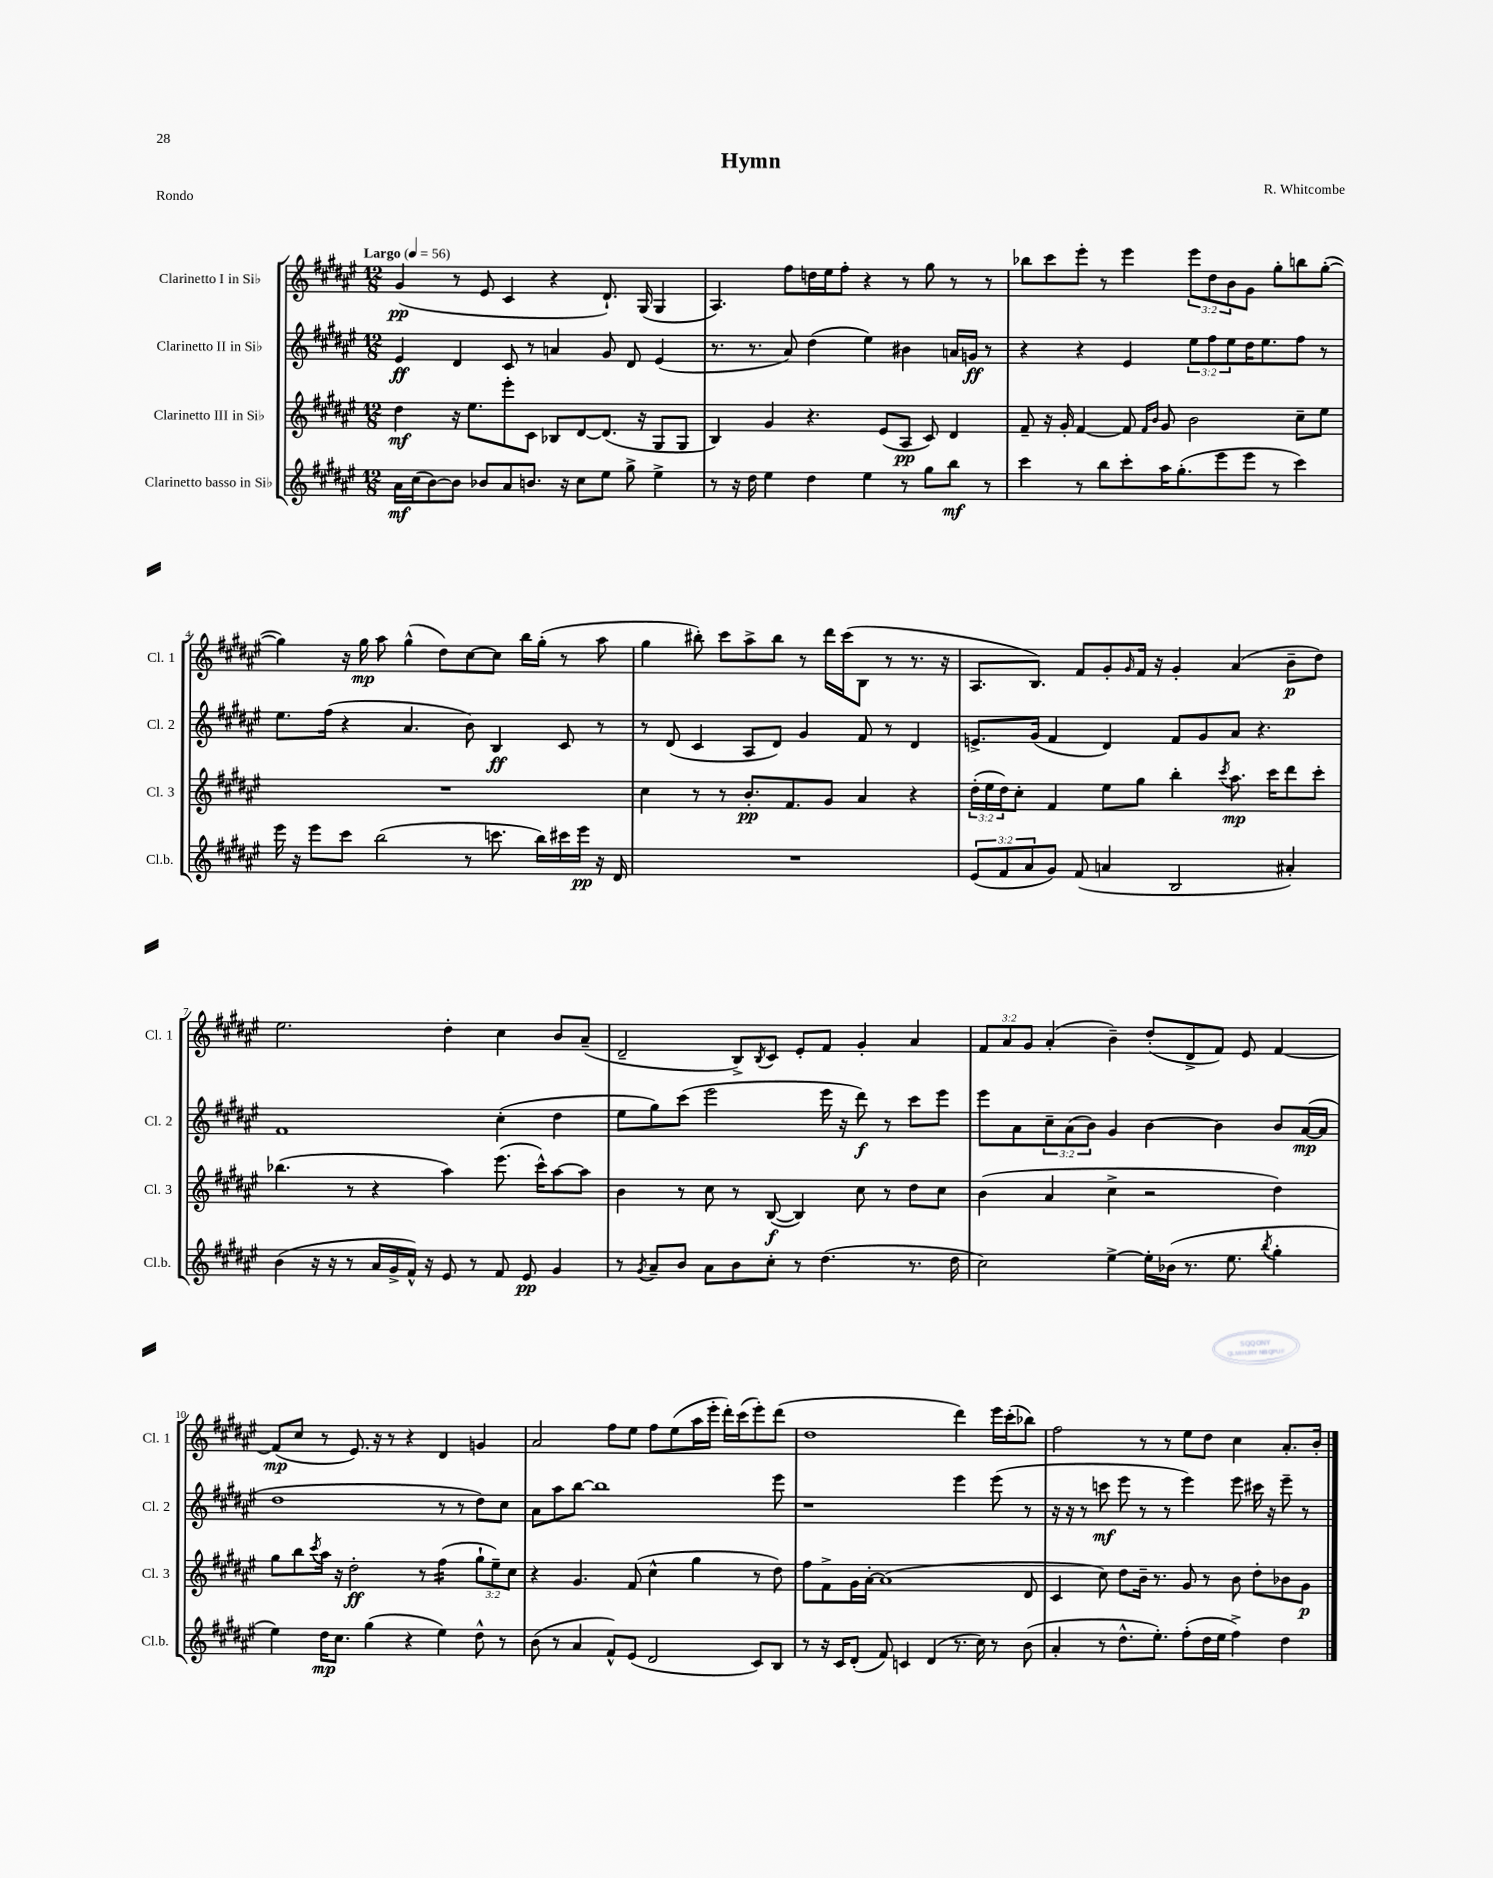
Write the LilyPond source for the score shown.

\header { title = "Hymn" composer = "R. Whitcombe" piece = "Rondo" }
<<
\new StaffGroup <<
\new Staff = "s0" \with { instrumentName = "Clarinetto I in Sib" shortInstrumentName = "Cl. 1" } {
    \clef treble \key fis \major \numericTimeSignature \time 12/8 \override Staff.TupletNumber.text = #tuplet-number::calc-fraction-text \tempo "Largo" 4 = 56
    gis'4\pp( r8 eis'8 cis'4 r4 dis'8.-!) gis16( gis4 |
    ais4.) fis''8 d''16 eis''16 fis''8-. r4 r8 gis''8 r8 r8 |
    bes''8 cis'''8 eis'''8-. r8 eis'''4 \tuplet 3/2 { eis'''8 dis''8 b'8 } gis'8 gis''8-. b''8 gis''8~-.( |
    gis''4) r16 gis''16\mp ais''8 gis''4-^( dis''8) cis''8~ cis''8 b''16 gis''16-.( r8 ais''8 |
    gis''4 bis''8-.) cis'''8 ais''8-> bis''8 r8 dis'''16 cis'''16( b8 r8 r8. r16 |
    ais8. b8.) fis'8 gis'8-. \grace { gis'16 } fis'16 r16 gis'4-. ais'4( b'8--\p dis''8) |
    eis''2. dis''4-. cis''4 b'8 ais'8--( |
    dis'2-- b8->) \acciaccatura { b8 } cis'8 eis'8-. fis'8 gis'4-. ais'4 |
    \tuplet 3/2 { fis'8 ais'8 gis'8 } ais'4-.( b'4--) dis''8-.( dis'8-> fis'8) eis'8 fis'4~ |
    fis'8\mp( cis''8 r8 eis'8.) r16 r8 r4 dis'4 g'4 |
    ais'2 fis''8 eis''8 fis''8 eis''8( ais''16 eis'''16-. dis'''16-.) cis'''16( eis'''8-.) dis'''8( |
    dis''1 dis'''4) eis'''16 cis'''16-.( bes''8) |
    fis''2 r8 r8 eis''8 dis''8 cis''4 ais'8.-. b'16-. \bar "|." |
}
\new Staff = "s1" \with { instrumentName = "Clarinetto II in Sib" shortInstrumentName = "Cl. 2" } {
    \clef treble \key fis \major \numericTimeSignature \time 12/8 \override Staff.TupletNumber.text = #tuplet-number::calc-fraction-text
    eis'4\ff dis'4 cis'8 r8 a'4 gis'8 dis'8 eis'4( |
    r8. r8. ais'8) dis''4( eis''4) bis'4 a'16 g'16\ff r8 |
    r4 r4 eis'4 \tuplet 3/2 { eis''8 fis''8 eis''8 } dis''16 eis''8. fis''8 r8 |
    eis''8. fis''16( r4 ais'4. b'8) b4\ff cis'8 r8 |
    r8 dis'8( cis'4 ais8 dis'8) gis'4 fis'8 r8 dis'4 |
    e'8.-> gis'16( fis'4 dis'4) fis'8 gis'8 ais'8 r4. |
    fis'1 cis''4-.( dis''4 |
    eis''8 gis''8) cis'''8( eis'''2 eis'''16 r16 dis'''8\f) r8 cis'''8 eis'''8 |
    eis'''8 ais'8 \tuplet 3/2 { cis''8-- ais'8( b'8) } gis'4 b'4~ b'4 b'8 ais'16~\mp( ais'16 |
    dis''1 r8 r8 dis''8) cis''8 |
    ais'8 ais''8 b''8~ b''1 eis'''8 |
    r1 eis'''4 eis'''8( r8 |
    r16 r16 r8 c'''8\mf eis'''8 r8 r8 eis'''4) eis'''8 cis'''16 r16 eis'''8-- r8 \bar "|." |
}
\new Staff = "s2" \with { instrumentName = "Clarinetto III in Sib" shortInstrumentName = "Cl. 3" } {
    \clef treble \key fis \major \numericTimeSignature \time 12/8 \override Staff.TupletNumber.text = #tuplet-number::calc-fraction-text
    dis''4\mf r16 eis''8. eis'''8-. cis'8 bes8 dis'8~ dis'8.( r16 gis8 gis8 |
    b4) gis'4 r4. eis'8( ais8\pp cis'8) dis'4 |
    fis'8-- r16 gis'16-. fis'4~ fis'8 \grace { fis'16 b'16 } gis'8 b'2 cis''8-- eis''8 |
    R1. |
    cis''4 r8 r8 b'8.-.\pp fis'8. gis'8 ais'4 r4 |
    \tuplet 3/2 { dis''16-.( eis''16 dis''16) } cis''8-. fis'4 eis''8 gis''8 b''4-. \acciaccatura { cis'''8 } ais''8.\mp cis'''16 dis'''8 cis'''8-. |
    bes''4.( r8 r4 ais''4) eis'''8.( cis'''16-^) ais''8~ ais''8 |
    b'4 r8 cis''8 r8 b8~\f( b4) cis''8 r8 dis''8 cis''8 |
    b'4( ais'4 cis''4-> r2 dis''4) |
    gis''8 b''8 \acciaccatura { cis'''8 } ais''16 r16 dis''2-.\ff r8 fis''4:16( \tuplet 3/2 { gis''8-! eis''8--) cis''8 } |
    r4 gis'4. fis'8( cis''4-^ gis''4 r8 dis''8) |
    fis''8 fis'8-> gis'16 ais'16~-. ais'1( dis'8 |
    cis'4 cis''8) dis''8 b'16-- r8. gis'8 r8 b'8 dis''8-. bes'8 gis'8\p \bar "|." |
}
\new Staff = "s3" \with { instrumentName = "Clarinetto basso in Sib" shortInstrumentName = "Cl.b." } {
    \clef treble \key fis \major \numericTimeSignature \time 12/8 \override Staff.TupletNumber.text = #tuplet-number::calc-fraction-text
    ais'16\mf cis''16( b'8~) b'8 bes'8 ais'8 b'8. r16 cis''8 eis''8 gis''8-> eis''4-> |
    r8 r16 dis''16 eis''4 dis''4 eis''4 r8 gis''8 b''8\mf r8 |
    cis'''4 r8 b''8 cis'''8-. ais''16 gis''8.-.( eis'''8 eis'''8 r8 cis'''4) |
    eis'''16 r16 eis'''8 cis'''8 b''2( r8 c'''8. b''16) cis'''16 eis'''16\pp r16 dis'16 |
    R1. |
    \tuplet 3/2 { eis'8( fis'8 ais'8 } gis'8) fis'8( a'4 b2 ais'4-.) |
    b'4( r16 r16 r8 ais'16 gis'16-> fis'16-^) r16 eis'8 r8 fis'8 eis'8\pp gis'4 |
    r8 \acciaccatura { gis'8 } ais'8-- b'8 ais'8 b'8 cis''8-. r8 dis''4.( r8. dis''16 |
    cis''2) eis''4~-> eis''16-. bes'16( r8. eis''8. \acciaccatura { b''8 } gis''4-. |
    eis''4) dis''16\mp cis''8. gis''4( r4 eis''4) dis''8-^ r8 |
    b'8( r8 ais'4 fis'8-^) eis'8( dis'2 cis'8) b8 |
    r8 r16 cis'16 dis'8-.( fis'8) c'4 dis'4( r8. cis''16) r8 b'8( |
    ais'4-. r8 dis''8.-^ eis''8.-.) fis''8-.( dis''16 eis''16 fis''4->) dis''4 \bar "|." |
}
>>
>>
